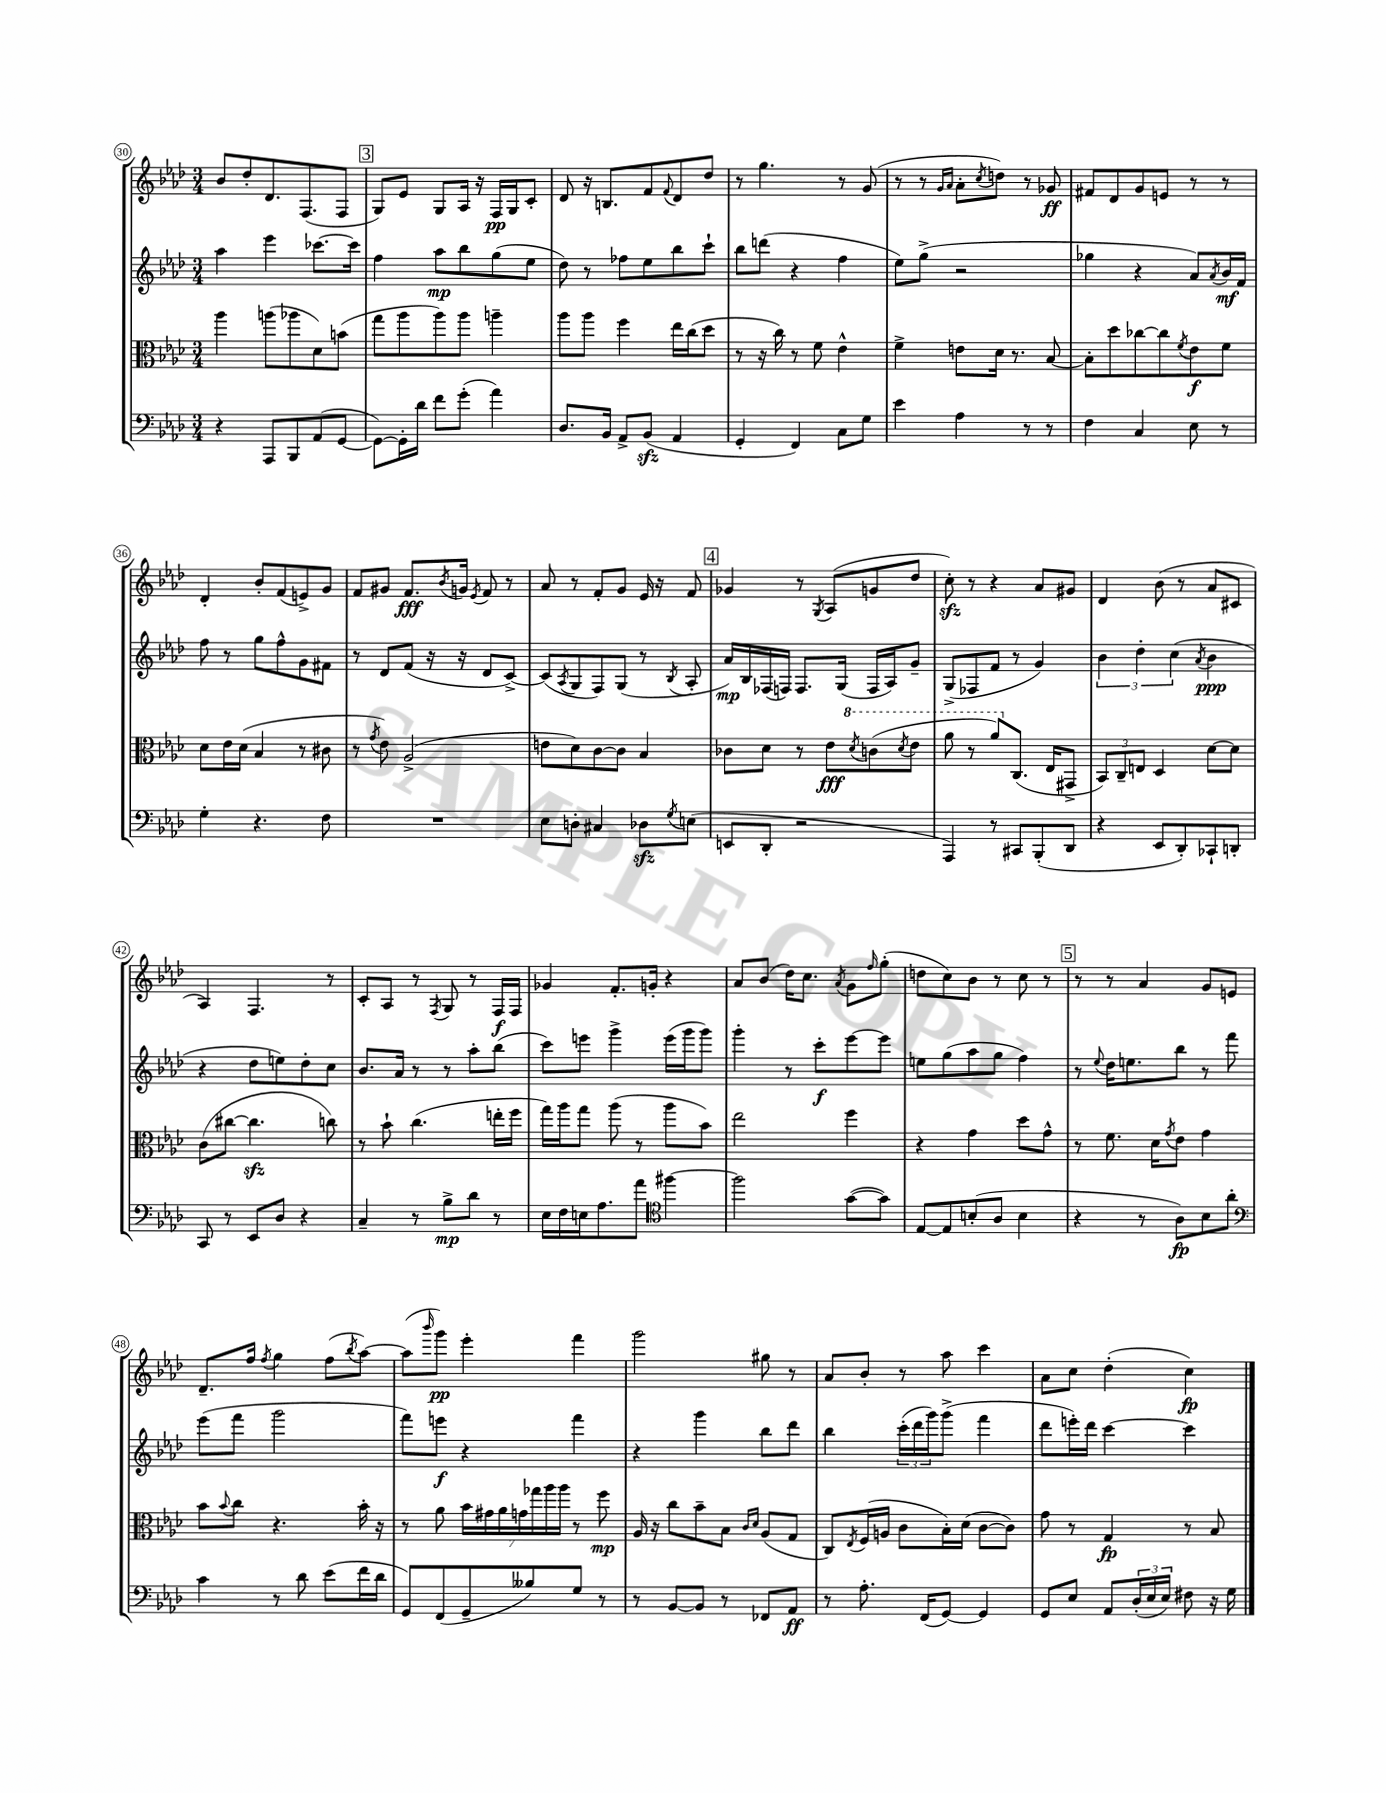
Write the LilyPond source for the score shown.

<<
\new StaffGroup <<
\new Staff = "s0" {
    \clef treble \key aes \major \numericTimeSignature \time 3/4
    bes'8 des''8-. des'8. f8.( f8 |
    \mark \markup { \box "3" } g8) ees'8 g8 aes16 r16 f16\pp g16 c'8-. |
    des'8 r16 b8. f'8 \appoggiatura { f'8 } des'8 des''8 |
    r8 g''4. r8 g'8( |
    r8 r8 \grace { g'16 aes'16 } aes'8-. \acciaccatura { c''8 } d''8) r8 ges'8\ff |
    fis'8 des'8 g'8 e'8 r8 r8 |
    des'4-. bes'8-. f'8( e'8->) g'8 |
    f'8 gis'8 f'8.\fff \acciaccatura { bes'8 } g'16 \acciaccatura { ees'8 } f'8 r8 |
    aes'8 r8 f'8-. g'8 ees'16 r16 f'8 |
    \mark \markup { \box "4" } ges'4 r8 \acciaccatura { g8 } aes8( g'8 des''8 |
    c''8-.\sfz) r8 r4 aes'8 gis'8 |
    des'4 bes'8( r8 aes'8 cis'8 |
    aes4) f4. r8 |
    c'8-. aes8 r8 \acciaccatura { f8 } g8 r8 f16\f f16 |
    ges'4 f'8.-. g'16-. r4 |
    aes'8 bes'8( des''16) c''8. \acciaccatura { aes'8 } g'8 \grace { f''16 } g''8-.( |
    d''8 c''8) bes'8 r8 c''8 r8 |
    \mark \markup { \box "5" } r8 r8 aes'4 g'8 e'8 |
    des'8.-- f''16 \acciaccatura { f''8 } g''4 f''8( \acciaccatura { bes''8 } aes''8~) |
    aes''8( \grace { bes'''16 } g'''8\pp) ees'''4-. f'''4 |
    g'''2 gis''8 r8 |
    aes'8 bes'8-. r8 aes''8 c'''4 |
    aes'8 c''8 des''4-.( c''4\fp) \bar "|." |
}
\new Staff = "s1" {
    \clef treble \key aes \major \numericTimeSignature \time 3/4
    aes''4 ees'''4 ces'''8.~ ces'''16 |
    \mark \markup { \box "3" } f''4 aes''8\mp bes''8 g''8( ees''8 |
    des''8) r8 fes''8 ees''8 bes''8 c'''8-! |
    bes''8 d'''8( r4 f''4 |
    ees''8) g''8->( r2 |
    ges''4 r4 aes'8) \acciaccatura { aes'8 } bes'16\mf f'16 |
    f''8 r8 g''8 f''8-^ g'8 fis'8 |
    r8 des'8 f'8( r16 r16 des'8 c'8~->) |
    c'8( \acciaccatura { aes8 } g8 f8) g8( r8 \acciaccatura { bes8 } aes8-. |
    \mark \markup { \box "4" } aes'16\mp) bes16 fes16( f16) f8. g16( f16 aes16) g'8-- |
    g8->( fes8 f'8 r8 g'4) |
    \tuplet 3/2 { bes'4 des''4-. c''4( } \acciaccatura { aes'8 } bes'4\ppp |
    r4 des''8 e''8) des''8-. c''8 |
    bes'8. aes'16 r8 r8 aes''8-. bes''8( |
    c'''8) e'''8 g'''4-> e'''16( g'''16 g'''8) |
    g'''4-. r8 c'''8-.\f ees'''8~ ees'''8 |
    e''8 g''8( aes''8 g''8 f''4) |
    \mark \markup { \box "5" } r8 \appoggiatura { ees''8 } des''16 e''8. bes''8 r8 f'''8 |
    ees'''8( f'''8 g'''2 |
    f'''8) e'''8\f r4 f'''4 |
    r4 g'''4 bes''8 des'''8 |
    bes''4 \tuplet 3/2 { c'''16-.( des'''16 g'''16) } g'''8->( f'''4 |
    des'''8 e'''16-.) des'''16 c'''4~ c'''4 \bar "|." |
}
\new Staff = "s2" {
    \clef alto \key aes \major \numericTimeSignature \time 3/4
    aes''4 a''8( aes''8 des'8) b'8( |
    \mark \markup { \box "3" } g''8 aes''8 aes''8) aes''8 a''4-- |
    aes''8 aes''8 f''4 ees''16 c''16( des''8 |
    r8 r16 c''16) r8 f'8 ees'4-^ |
    f'4-> e'8 des'16 r8. bes8~ |
    bes8-. des''8 ces''8~ ces''8 \acciaccatura { f'8 } ees'8\f f'8 |
    des'8 ees'16 des'16( bes4 r8 cis'8 |
    r8 \acciaccatura { g'8 } ees'8) aes2->( |
    e'8 des'8) c'8~ c'8 bes4 |
    \mark \markup { \box "4" } ces'8 des'8 r8 ees'8\fff \ottava #1 \acciaccatura { des''8 } c''!8( \acciaccatura { des''8 } ees''8 |
    aes''8 r8 aes''8) \ottava #0 c8.( ees16 gis,8-> |
    \tuplet 3/2 { bes,8) c8-- e8 } des4 des'8~ des'8 |
    c'8( cis''8~ cis''4.\sfz c''8) |
    r8 bes'8-! c''4.( e''16-. f''16 |
    g''16) aes''16 g''8 aes''8( r8 aes''8 bes'8) |
    ees''2 f''4 |
    r4 g'4 des''8 g'8-^ |
    \mark \markup { \box "5" } r8 f'8. des'16 \acciaccatura { g'8 } ees'8 g'4 |
    bes'8 \appoggiatura { bes'8 } c''8 r4. bes'16-. r16 |
    r8 aes'8 \tuplet 7/4 { bes'16 gis'16 aes'16 g'16 ges''16 aes''16 aes''16 } r8 f''8\mp |
    aes16 r16 c''8 bes'8-- bes8 \grace { c'16 des'16 } aes8( g8 |
    c8) \acciaccatura { ees8 } f16( a16 c'8 bes16-.) des'16( c'8~ c'8) |
    g'8 r8 g4\fp r8 bes8 \bar "|." |
}
\new Staff = "s3" {
    \clef bass \key aes \major \numericTimeSignature \time 3/4
    r4 aes,,8 bes,,8 aes,8( g,8~ |
    \mark \markup { \box "3" } g,8~) g,16-. des'16 f'8 g'8-.( aes'4) |
    des8. bes,16 aes,8-> bes,8\sfz( aes,4 |
    g,4-. f,4) c8 g8 |
    ees'4 aes4 r8 r8 |
    f4 c4 ees8 r8 |
    g4-. r4. f8 |
    R2. |
    ees8 d8-. cis4 des8\sfz \acciaccatura { g8 } e8( |
    \mark \markup { \box "4" } e,8 des,8-. r2 |
    aes,,4) r8 cis,8 bes,,8-.( des,8 |
    r4 ees,8 des,8-.) ces,8-! d,8-. |
    c,8 r8 ees,8 des8 r4 |
    c4-- r8 bes8->\mp des'8 r8 |
    ees16 f16 e16 aes8. aes'8 \clef tenor fis''4~ |
    fis''2 g'8~( g'8) |
    ees8~ ees8 b8-.( aes8 b4 |
    \mark \markup { \box "5" } r4 r8 aes8\fp) bes8 aes'8-. |
    \clef bass c'4 r8 des'8 ees'8( f'16 des'16 |
    g,8) f,8( g,8-- beses8) g8 r8 |
    r8 bes,8~ bes,8 r8 fes,8 aes,8\ff |
    r8 aes8.-. f,16( g,8~) g,4 |
    g,8 ees8 aes,8 \tuplet 3/2 { des16-.( ees16 ees16) } fis8 r16 g16 \bar "|." |
}
>>
>>
\layout { \context { \Score currentBarNumber = #30 \override BarNumber.stencil = #(make-stencil-circler 0.1 0.3 ly:text-interface::print) } }
